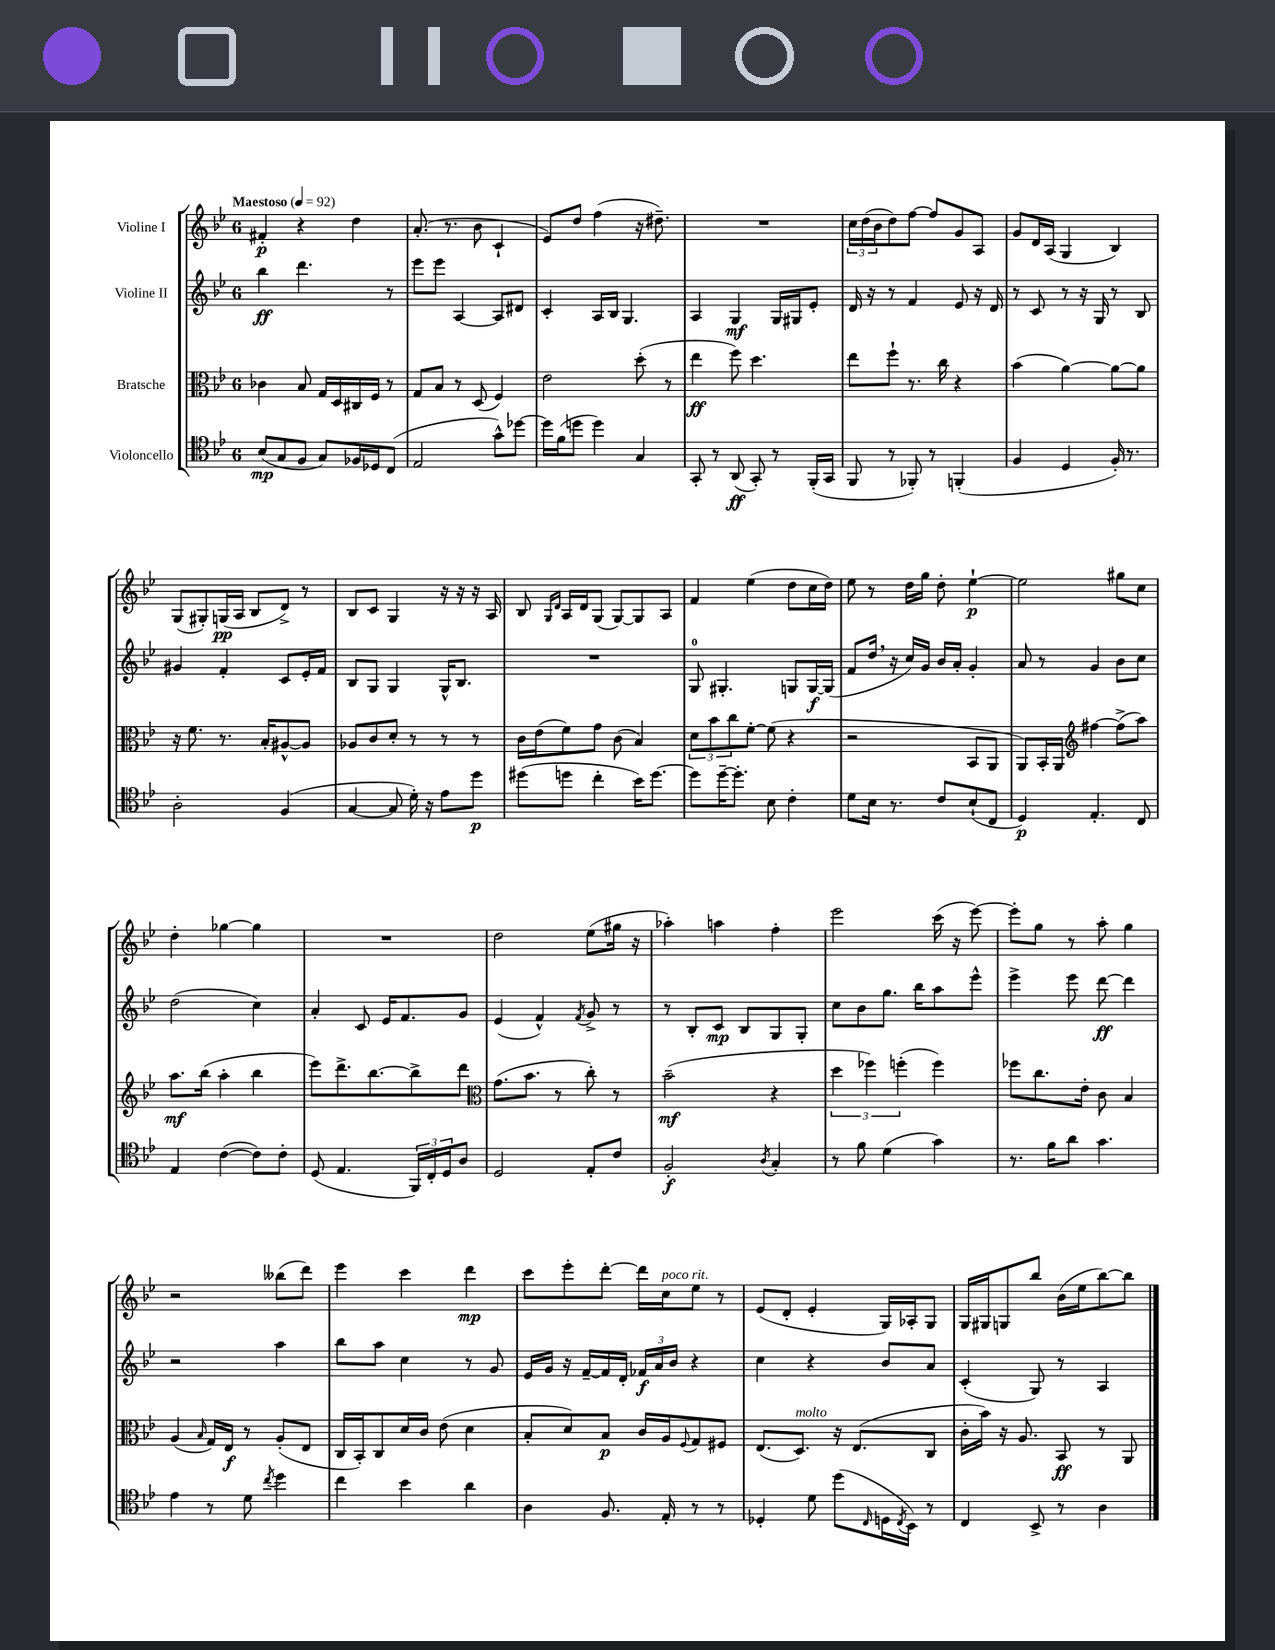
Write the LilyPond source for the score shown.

<<
\new StaffGroup <<
\new Staff = "s0" \with { instrumentName = "Violine I" } {
    \clef treble \key bes \major \once \override Staff.TimeSignature.style = #'single-digit \time 6/8 \tempo "Maestoso" 4 = 92
    fis'4-.\p r4 d''4 |
    a'8.-.( r8. bes'8 c'4-! |
    ees'8) d''8 f''4( r16 dis''8.--) |
    R2. |
    \tuplet 3/2 { c''16 d''16( bes'16 } d''8) f''8~ f''8 g'8 a8 |
    g'8 d'16 a16( g4 bes4) |
    g8( gis8-.) g16\pp( a16 bes8 d'8->) r8 |
    bes8 c'8 g4 r16 r16 r16 a16 |
    bes8 \grace { g16 d'16 } a16 d'16 g8( g8~) g8 a8 |
    f'4 ees''4( d''8 c''16 d''16) |
    ees''8 r8 d''16 g''16 d''8-. ees''4~-!\p |
    ees''2 gis''8 c''8 |
    d''4-. ges''4~ ges''4 |
    R2. |
    d''2 ees''8( gis''16 r16 |
    aes''4-.) a''4 f''4-. |
    ees'''2 c'''16( r16 ees'''8~) |
    ees'''8-. g''8 r8 a''8-. g''4 |
    r2 beses''8( d'''8) |
    ees'''4 c'''4 d'''4\mp |
    c'''8 ees'''8-. d'''8~-. d'''16 c''16^\markup { \italic "poco rit." } ees''8 r8 |
    ees'8( d'8-. ees'4-. g16) aes16-. g8 |
    g16 gis16 g8 bes''8 bes'16( ees''16 bes''8~) bes''8 \bar "|." |
}
\new Staff = "s1" \with { instrumentName = "Violine II" } {
    \clef treble \key bes \major \once \override Staff.TimeSignature.style = #'single-digit \time 6/8
    bes''4\ff d'''4. r8 |
    ees'''8 ees'''8 a4~ a8 dis'8 |
    c'4-. a16 bes16 g4. |
    a4 g4\mf g16 gis16 ees'8-. |
    d'16 r16 r8 f'4 ees'8 r16 d'16 |
    r8 c'8 r8 r16 g16 r8 bes8 |
    gis'4 f'4-. c'8 ees'16-. f'16 |
    bes8 g8 g4 g16-^ bes8. |
    R2. |
    g8-0 gis4.-. g8 g16~\f g16( |
    f'8 d''16 \breathe r16 c''16) g'16 bes'16 a'16-. g'4-. |
    a'8 r8 g'4 bes'8 c''8 |
    d''2( c''4) |
    a'4-. c'8 ees'16 f'8. g'8 |
    ees'4( f'4-^) \acciaccatura { f'8 } g'8-> r8 |
    r8 bes8-. c'8\mp bes8 g8 g8-. |
    c''8 bes'8 g''8. bes''16 a''8 ees'''8-^ |
    ees'''4-> ees'''8 d'''8~\ff d'''4 |
    r2 a''4 |
    bes''8 a''8 c''4 r8 g'8 |
    ees'16 g'16 r16 f'16~-- f'16 d'16-. \tuplet 3/2 { fes'16\f a'16 bes'16 } r4 |
    c''4 r4 bes'8 a'8 |
    c'4-.( g8) r8 a4 \bar "|." |
}
\new Staff = "s2" \with { instrumentName = "Bratsche" } {
    \clef alto \key bes \major \once \override Staff.TimeSignature.style = #'single-digit \time 6/8
    ces'4 bes8 g16 d16 cis16 f16 r8 |
    g8 bes8 r8 d8( f4) |
    ees'2 d''8-.( r8 |
    ees''4\ff f''8) d''4. |
    ees''8 f''8-! r8. c''16 r4 |
    bes'4( a'4~) a'8~ a'8 |
    r16 f'8. r8. bes16-. ais8~-^ ais8 |
    aes8 c'8 d'8-. r8 r8 r8 |
    c'16 ees'16( f'8) g'8 c'8( bes4) |
    \tuplet 3/2 { d'8 bes'8 c''8 } f'8~-. f'8( r4 |
    r2 bes,8 a,8 |
    a,8) bes,16-. a,16 \clef treble fis''4~ fis''8->( a''8) |
    a''8.\mf bes''16( a''4-. bes''4 |
    ees'''8) d'''8.-> bes''8.~ bes''8-> d'''8 |
    \clef alto g'8.( bes'8. r8 c''8-.) r8 |
    bes'2--\mf( r4 |
    \tuplet 3/2 { d''4 fes''4) f''4-.( } f''4) |
    fes''8 c''8. ees'16-. c'8 bes4 |
    a4( \grace { bes16 } g16) ees16\f r8 a8-.( ees8 |
    c16 bes,16-.) c8 d'16 c'16 ees'8( d'4 |
    bes8-. d'8) bes8\p c'16 a16 \appoggiatura { f8 } g8 fis8 |
    ees8.( d8.^\markup { \italic "molto" }) r16 ees8.( c8 |
    c'16-. bes'16) r16 a8. bes,8\ff r8 a,8 \bar "|." |
}
\new Staff = "s3" \with { instrumentName = "Violoncello" } {
    \clef tenor \key bes \major \once \override Staff.TimeSignature.style = #'single-digit \time 6/8
    bes8\mp( g8 f8 g8) fes16 des16 c8( |
    ees2 g'8-^) des''8~ |
    des''16 f'16( d''8 d''4) g4 |
    g,8-. r8 a,8\ff( g,8-.) r8 f,16-.( g,16 |
    f,8 r8 fes,8-.) r8 f,4-.( |
    f4 d4 f16-.) r8. |
    a2-. f4( |
    g4~ g8 d'16-.) r16 ees'8 d''8\p |
    dis''8( d''8 c''4-. bes'16) d''8.~ |
    d''8 d''16~-- d''8.-. bes8 c'4-. |
    d'8 bes16 r8. c'8 bes8-!( c8 |
    d4\p) ees4.-. c8 |
    ees4 c'4~( c'8) c'8-. |
    d8( ees4. \tuplet 3/2 { f,16) c16-. d16 } a8 |
    d2 ees8-. c'8 |
    f2-.\f \acciaccatura { a8 } g4-. |
    r8 f'8 d'4( g'4) |
    r8. f'16 a'8 g'4. |
    ees'4 r8 d'8 \acciaccatura { c''8 } d''4 |
    c''4 bes'4 a'4 |
    a4 f8. ees16-. r8 r8 |
    des4-. d'8 d''8( \grace { c16 } d16 \acciaccatura { c8 } bes,16) r8 |
    c4 bes,8-> r8 a4 \bar "|." |
}
>>
>>
\layout { \context { \Score \remove "Bar_number_engraver" } }
